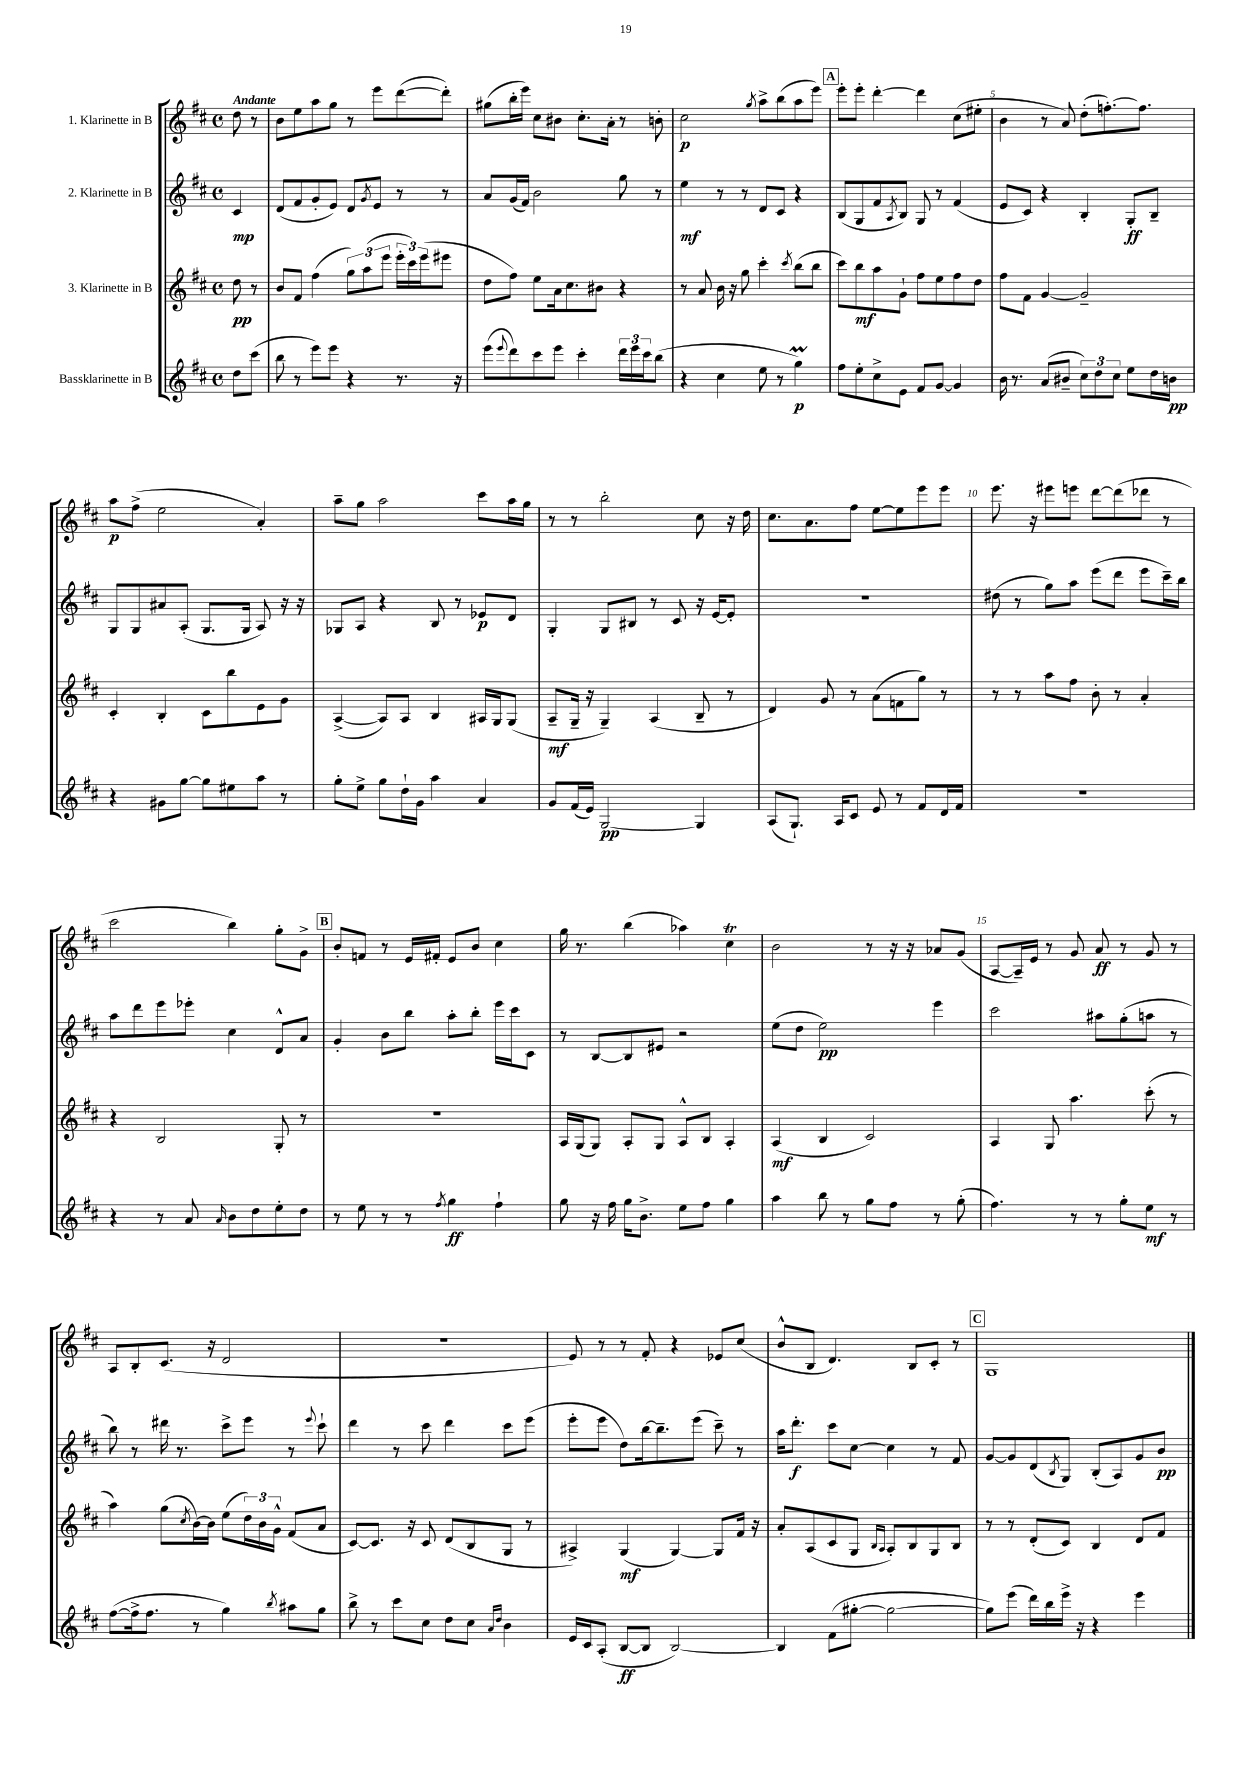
<<
\new StaffGroup <<
\new Staff = "s0" \with { instrumentName = "1. Klarinette in B" } {
    \clef treble \key d \major \defaultTimeSignature \time 4/4 \partial 4 \tempo "Andante"
    d''8 r8 |
    b'8 e''8 a''8 g''8 r8 e'''8 d'''8~( d'''8-.) |
    gis''8( b''16-. e'''16) cis''8 bis'8 cis''8.-. a'16-. r8 b'8-. |
    cis''2\p \acciaccatura { g''8 } a''8-> b''8( a''8 e'''8) |
    \mark \markup { \box "A" } e'''8-. e'''8-. d'''4~-. d'''4 cis''8( eis''8-. |
    b'4 r8 a'8) d''8-.( f''8.~-.) f''8. |
    a''8\p fis''8->( e''2 a'4-.) |
    a''8-- g''8 a''2 cis'''8 a''16 g''16 |
    r8 r8 b''2-. cis''8 r16 d''16 |
    cis''8. a'8. fis''8 e''8~ e''8 e'''8 e'''8 |
    e'''8. r16 eis'''8 e'''8 d'''8~ d'''8( des'''8 r8 |
    cis'''2 b''4) g''8-. g'8-> |
    \mark \markup { \box "B" } b'8-. f'8 r8 e'16 fis'16-. e'8 b'8 cis''4 |
    g''16 r8. b''4( aes''4) cis''4\trill |
    b'2 r8 r16 r16 aes'8 g'8( |
    a8~ a16--) e'16 r8 g'8 a'8\ff r8 g'8 r8 |
    a8 b8-. cis'8.( r16 d'2 |
    R1 |
    e'8) r8 r8 fis'8-. r4 ees'8 cis''8( |
    b'8-^ b8 d'4.) b8 cis'8-. r8 |
    \mark \markup { \box "C" } g1 \bar "|." |
}
\new Staff = "s1" \with { instrumentName = "2. Klarinette in B" } {
    \clef treble \key d \major \defaultTimeSignature \time 4/4 \partial 4
    cis'4\mp |
    d'8( fis'8 g'8-. e'8) d'8 \acciaccatura { g'8 } e'8 r8 r8 |
    a'8 g'16( fis'16) b'2 g''8 r8 |
    e''4\mf r8 r8 d'8 cis'8 r4 |
    \mark \markup { \box "A" } b8( g8 fis'8 \acciaccatura { a8 } b8) g8 r8 fis'4( |
    e'8 cis'8) r4 b4-. g8-.\ff b8-- |
    g8 g8 ais'8 a8-.( g8. g16 a8) r16 r16 |
    ges8 a8 r4 b8 r8 ees'8\p d'8 |
    g4-. g8 bis8 r8 cis'8 r16 e'16~ e'8-. |
    R1 |
    dis''8( r8 g''8) a''8 e'''8( d'''8 e'''8 cis'''16--) b''16 |
    a''8 d'''8 e'''8 ees'''8-. cis''4 d'8-^ a'8 |
    \mark \markup { \box "B" } g'4-. b'8 b''8 a''8-. b''8-. e'''16 cis'''16 cis'8 |
    r8 b8~ b8 eis'8 r2 |
    e''8( d''8 e''2\pp) e'''4 |
    cis'''2 ais''8 g''8-.( a''8 r8 |
    b''8) r8 dis'''16 r8. cis'''8-> e'''8 r8 \appoggiatura { e'''8 } cis'''8-! |
    d'''4 r8 cis'''8 d'''4 cis'''8 e'''8( |
    e'''8-. e'''8 d''8) b''16~ b''8.-- e'''8( cis'''8--) r8 |
    a''16 d'''8.-.\f cis'''8 cis''8~ cis''4 r8 fis'8 |
    \mark \markup { \box "C" } g'8~ g'8 d'8( \acciaccatura { b8 } g8) b8-.( a8) g'8 b'8\pp \bar "|." |
}
\new Staff = "s2" \with { instrumentName = "3. Klarinette in B" } {
    \clef treble \key d \major \defaultTimeSignature \time 4/4 \partial 4
    d''8\pp r8 |
    b'8 fis'8 fis''4( \tuplet 3/2 { g''8) a''8( e'''8 } \tuplet 3/2 { e'''16-. cis'''16) e'''16( } eis'''8 |
    d''8 fis''8) e''8 a'16 cis''8. bis'8 r4 |
    r8 a'8 b'16 r16 g''8 cis'''4-. \acciaccatura { cis'''8 } b''8( b''8 |
    \mark \markup { \box "A" } cis'''8) b''8\mf a''8 g'8-! fis''8 e''8 fis''8 d''8 |
    fis''8 fis'8 g'4~ g'2-- |
    cis'4-. b4-. cis'8 b''8 e'8 g'8 |
    a4~->( a8) a8 b4 ais16 g16 g8( |
    a8--\mf g16-- r16 g4--) a4( b8-- r8 |
    d'4) g'8 r8 a'8( f'8 g''8) r8 |
    r8 r8 a''8 fis''8 b'8-. r8 a'4-. |
    r4 b2 g8-. r8 |
    \mark \markup { \box "B" } R1 |
    a16 g16( g8) a8-. g8 a8-^ b8 a4-. |
    a4\mf( b4 cis'2) |
    a4 g8 a''4. cis'''8-.( r8 |
    a''4) g''8( \acciaccatura { cis''8 } b'16~) b'16 e''8( \tuplet 3/2 { d''16) b'16 g'16-^ } fis'8( a'8 |
    cis'8~) cis'8. r16 cis'8 d'8( b8 g8 r8 |
    ais4->) g4\mf( g4~) g8 fis'16 r16 |
    a'8-. a8( cis'8 g8 \grace { b16 a16 } a8-.) b8 g8 b8 |
    \mark \markup { \box "C" } r8 r8 d'8-.( cis'8) b4 d'8 fis'8 \bar "|." |
}
\new Staff = "s3" \with { instrumentName = "Bassklarinette in B" } {
    \clef treble \key d \major \defaultTimeSignature \time 4/4 \partial 4
    d''8 cis'''8( |
    b''8 r8 e'''8) e'''8 r4 r8. r16 |
    e'''8( \appoggiatura { e'''8 } d'''8) cis'''8 e'''8 cis'''4-. \tuplet 3/2 { d'''16 e'''16 cis'''16 } b''8( |
    r4 cis''4 e''8 r8 g''4\prall\p) |
    \mark \markup { \box "A" } fis''8 e''8-. cis''8-> e'8 fis'8 g'8~ g'4 |
    b'16 r8. a'8( bis'8-- \tuplet 3/2 { cis''8) d''8 cis''8 } e''8 d''16 b'16\pp |
    r4 gis'8 g''8~ g''8 eis''8 a''8 r8 |
    g''8-. e''8-> g''8 d''16-! g'16 a''4 a'4 |
    g'8 fis'16( e'16) g2~\pp g4 |
    a8( g8.-!) a16 cis'8 e'8 r8 fis'8 d'16 fis'16 |
    r1 |
    r4 r8 a'8 \grace { a'16 } b'8 d''8 e''8-. d''8 |
    \mark \markup { \box "B" } r8 e''8 r8 r8 \acciaccatura { fis''8 } g''4\ff fis''4-! |
    g''8 r16 fis''16 g''16 b'8.-> e''8 fis''8 g''4 |
    a''4 b''8 r8 g''8 fis''8 r8 g''8-.( |
    fis''4.) r8 r8 g''8-. e''8\mf r8 |
    fis''8~( fis''16-> fis''8. r8 g''4) \acciaccatura { b''8 } ais''8 g''8 |
    b''8-> r8 cis'''8 cis''8 d''8 cis''8 \grace { a'16 d''16 } b'4 |
    e'16 cis'16 a8-.( b8~\ff b8 b2~) |
    b4 fis'8( gis''8~-. gis''2~ |
    \mark \markup { \box "C" } gis''8) e'''8( d'''16) b''16 e'''16-> r16 r4 e'''4 \bar "|." |
}
>>
>>
\layout { \context { \Score \override BarNumber.break-visibility = ##(#f #t #t) barNumberVisibility = #(every-nth-bar-number-visible 5) } }
